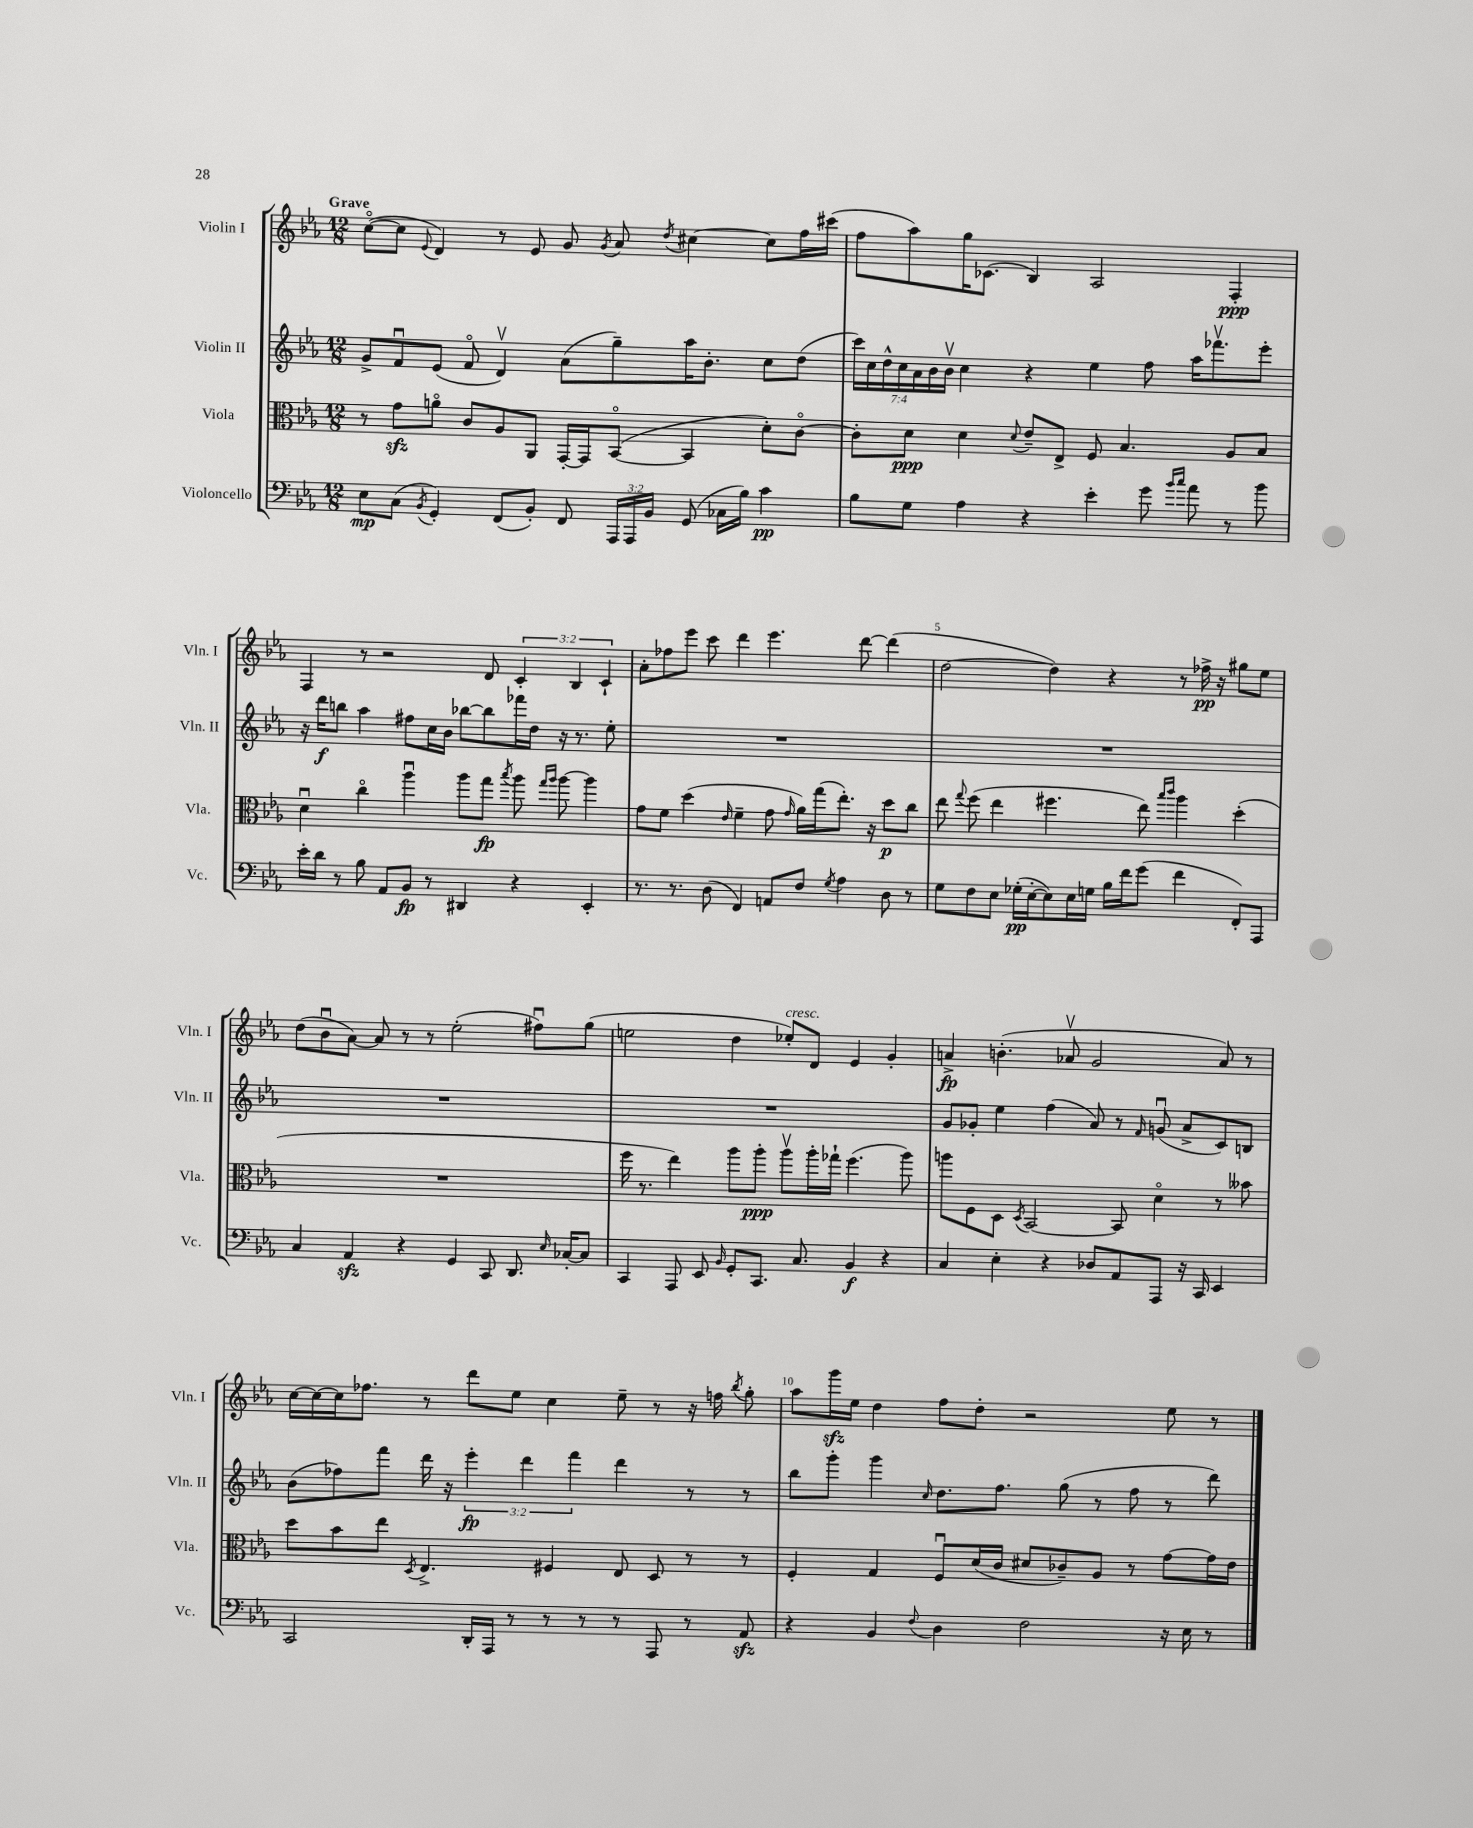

**kern	**kern	**kern	**kern
*staff4	*staff3	*staff2	*staff1
*clefF4	*clefC3	*clefG2	*clefG2
*k[b-e-a-]	*k[b-e-a-]	*k[b-e-a-]	*k[b-e-a-]
*M12/8	*M12/8	*M12/8	*M12/8
8E-	8r	8g^	([8cco
(8C	8g	8fu	8cc]
8qBB-	.	.	8qqe-
4GG')	8ao	(8e-	4d)
.	8c	8fo	.
(8FF	8A-	4dv)	8r
8BB-')	8AA-	.	8e-
8FF	[16GG'	(8a-	8g
.	16GG]	.	.
.	.	.	8qg
24AAA-	([8BB-o	8gg~)	8a-
24AAA-	.	.	.
24BB-	.	.	.
.	.	.	8qdd
(8GG	4BB-]	16aa-	[4cc#
.	.	8.b-'	.
16C-	.	.	.
16B-)	.	.	.
4c	8d')	8cc	8cc#]
.	[8co	(8dd	16ff
.	.	.	(16ccc#
=	=	=	=
8B-	8c']	28ccc)	8ff
.	.	28cc	.
.	.	28dd^^	.
.	.	28cc	.
8G	8d	.	8aa-)
.	.	28a-	.
.	.	28b-	.
.	.	28b-v	.
4A-	4d	4cc	16gg
.	.	.	(8.c-
.	8qqd	.	.
4r	8e-~	4r	4B-)
.	8E-^	.	.
4e-'	8F	4ee-	2A-
.	4.B-	.	.
8g	.	8ff	.
16qqb-	.	.	.
16qqcc	.	.	.
8a-	.	16aa-	.
.	.	8.fff-v	.
8r	8A-	.	4F'
8b-	8B-	8eee-'	.
=	=	=	=
16e-'	4du	16r	4F
16d	.	16ddd	.
8r	.	8bb	.
8B-	4cco	4aa-	8r
8AA-	.	.	2r
8BB-	4aa-u	8ff#	.
8r	.	16cc	.
.	.	16b-	.
4DD#	8aa-	[8bb-	.
.	8gg	8bb-]	8d
.	8qbb-	.	.
4r	8aa-	16fff-	6c'
.	.	16dd	.
.	16qqgg	.	.
.	16qqaa-	.	.
.	[8aa-	16r	.
.	.	.	6B-
.	.	8.r	.
4EE-'	4aa-]	.	.
.	.	.	6c`
.	.	8ee-'	.
=	=	=	=
8.r	8g	1.r	8a-'
.	8f	.	8ff-
8.r	.	.	.
.	(4dd	.	8eee-
(8D	.	.	8ccc
.	16qqe-	.	.
4FF)	4f~	.	4ddd
8AA	8g	.	4.eee-
.	16qqg	.	.
8F	16a-)	.	.
.	(16gg	.	.
8qG	.	.	.
4A-	8.ee-')	.	.
.	.	.	[8ddd
.	16r	.	.
8D	8dd	.	(4ddd]
8r	8cc	.	.
=	=	=	=
8G	8ee-	1.r	[2dd
.	8qqgg	.	.
8F	(8ff	.	.
8E-	4ee-	.	.
(16G-'	.	.	.
[16E-'	.	.	.
8E-])	4.ff#	.	4dd])
16E-	.	.	.
16G	.	.	.
16B-	.	.	4r
16f	.	.	.
(8g	8ee-)	.	.
.	16qqbb-	.	.
.	16qqccc	.	.
4f	4aa-	.	8r
.	.	.	16ff-^
.	.	.	16r
8FF')	(4dd'	.	8gg#
8AAA-	.	.	8ee-
=	=	=	=
4C	1.r	1.r	(8dd
.	.	.	8b-u
4AA-	.	.	[8a-)
.	.	.	8a-]
4r	.	.	8r
.	.	.	8r
4GG	.	.	(2ee-'
8CC	.	.	.
8.DD	.	.	.
.	.	.	8ff#u)
16qqE-	.	.	.
[16C-'	.	.	.
8C-]	.	.	(8gg
=	=	=	=
4CC	16ff	1.r	2ee
.	8.r	.	.
8AAA-	4ee-)	.	.
8EE-	.	.	.
16qqBB-	.	.	.
8GG'	8aa-	.	4dd
8.CC	8aa-'	.	.
.	8aa-v	.	8ee-')
8.C	.	.	.
.	16aa-'	.	8d
.	16gg-`	.	.
4BB-	(4.ff	.	4e-
4r	.	.	4g'
.	8aa-)	.	.
=	=	=	=
4C	8aa	8g	4a^
.	8F	8g-'	.
4E-'	8D	4ee-	(4.b'
.	8qD	.	.
.	[2BB-	.	.
4r	.	(4ff	.
.	.	.	8a-v
8D-	.	8a-)	2g
8AA-	8BB-]	8r	.
.	.	16qqf	.
8AAA-	4do	(8gu	.
16r	.	8a-^	.
16CC	.	.	.
4EE-	8r	8c)	8a-)
.	8b--	8B	8r
=	=	=	=
2CC	8dd	(8b-	[16cc
.	.	.	16cc_
.	8b-	8ff-)	16cc]
.	.	.	8.ff-
.	8ee-	8fff	.
.	8qD	.	.
.	4.E-^	16ddd	8r
.	.	16r	.
16DD'	.	6eee-'	8ddd
16AAA-	.	.	.
8r	.	.	8ee-
.	.	6ddd	.
8r	4F#	.	4cc
.	.	6fff	.
8r	.	.	.
8r	8E-	4ddd	8ee-~
8AAA-	8D	.	8r
8r	8r	8r	16r
.	.	.	16ff
.	.	.	8qbb-
8AA-	8r	8r	8gg'
=	=	=	=
4r	4F'	8bb-	8aa-
.	.	8ggg'	16ggg
.	.	.	16ee-
4BB-	4G	4ggg	4dd
8qqF	.	16qqcc	.
4D	8Fu	8.dd	8ff
.	(16d	.	8dd'
.	16c	8.ff	.
2F	8d#	.	2r
.	8c-~)	(8gg	.
.	8A-	8r	.
.	8r	8ff	.
16r	[8g	8r	8ee-
16E-	.	.	.
8r	16g]	8ddd)	8r
.	16e-	.	.
==	==	==	==
*-	*-	*-	*-
